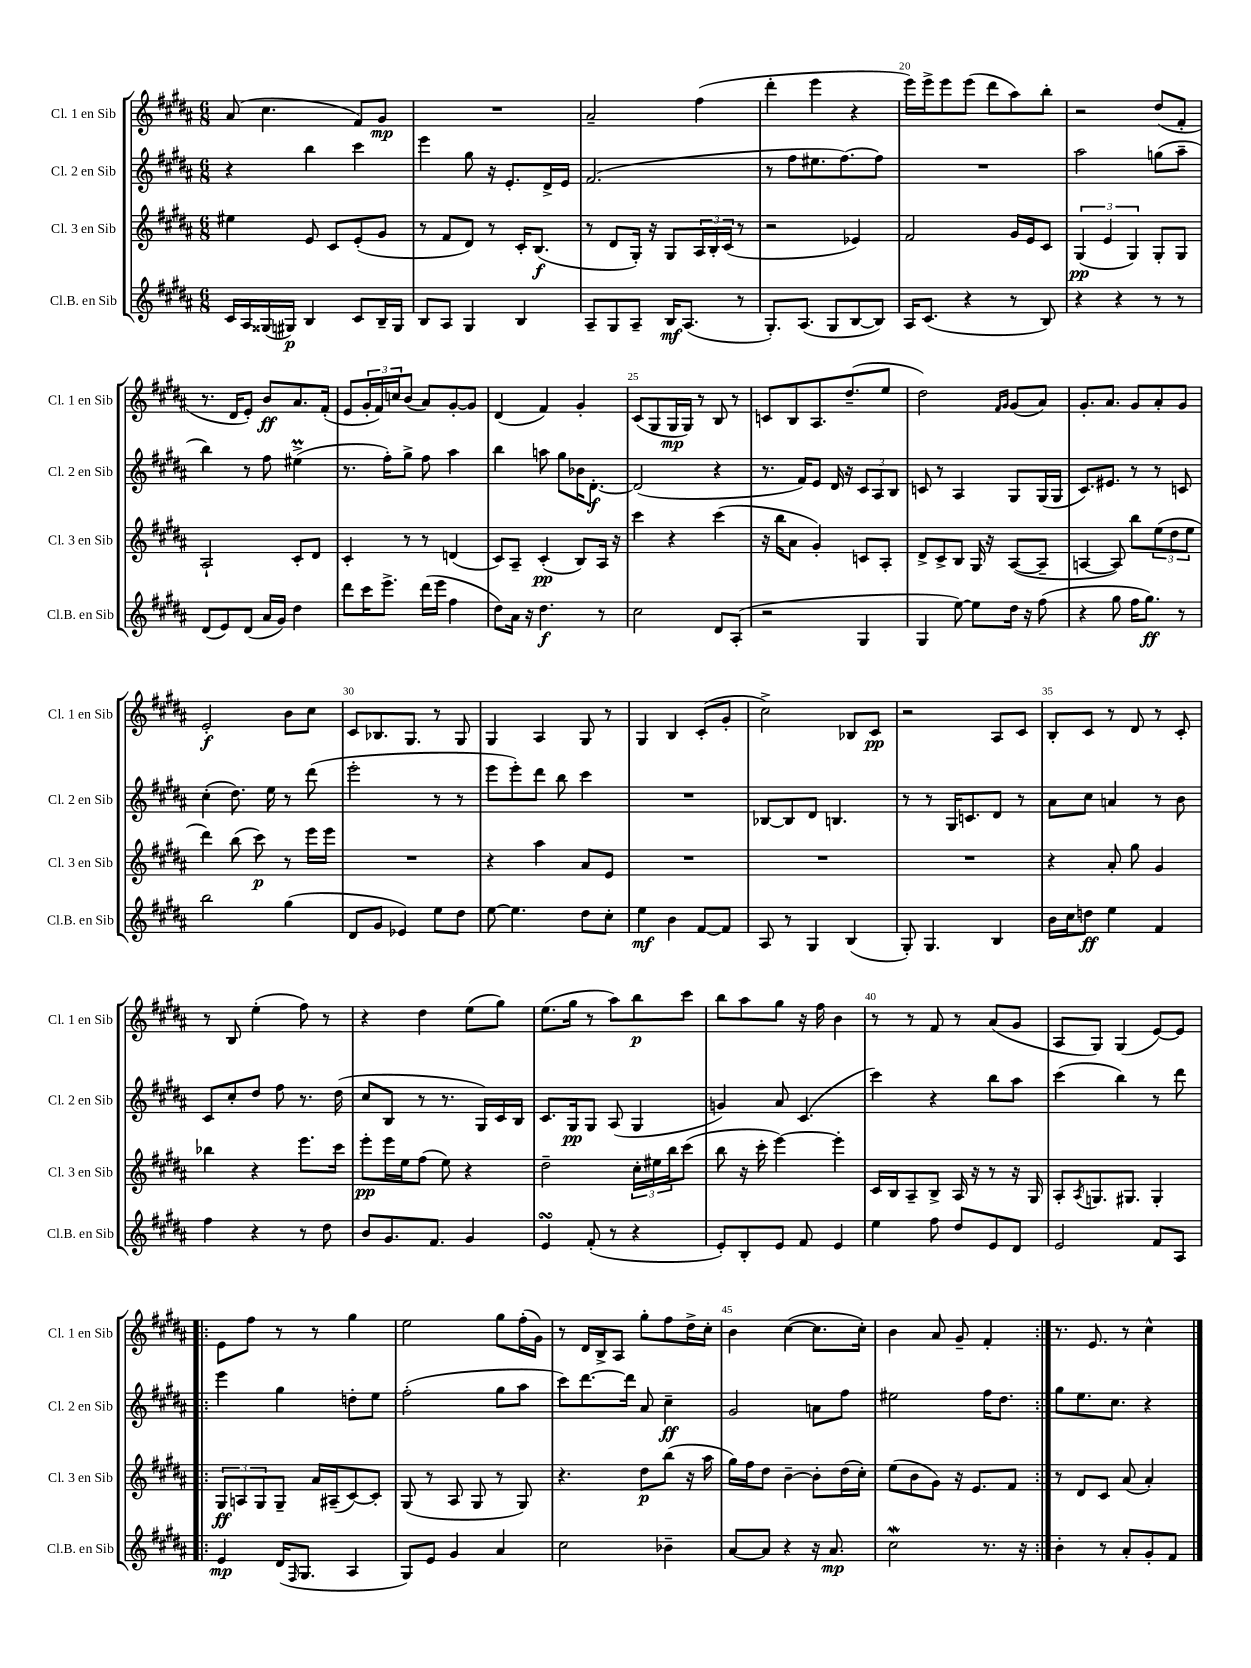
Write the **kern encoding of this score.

**kern	**kern	**kern	**kern
*staff4	*staff3	*staff2	*staff1
*clefG2	*clefG2	*clefG2	*clefG2
*k[f#c#g#d#a#]	*k[f#c#g#d#a#]	*k[f#c#g#d#a#]	*k[f#c#g#d#a#]
*M6/8	*M6/8	*M6/8	*M6/8
16c#	4ee#	4r	(8a#
16A#	.	.	.
(16G##	.	.	4.cc#
16G#)	.	.	.
4B	8e	4bb	.
.	8c#	.	.
8c#	(8e'	4ccc#	8f#)
16B~	8g#	.	8g#
16G#	.	.	.
=	=	=	=
8B	8r	4eee	2.r
8A#	8f#	.	.
4G#	8d#)	8gg#	.
.	8r	16r	.
.	.	8.e'	.
4B	16c#'	.	.
.	(8.B	.	.
.	.	16d#^	.
.	.	16e	.
=	=	=	=
8A#~	8r	(2.f#	2a#~
8G#	8d#	.	.
8A#~	16G#')	.	.
.	16r	.	.
16B	8G#	.	.
(8.A#	.	.	.
.	24A#	.	(4ff#
.	24B'	.	.
.	(24c#	.	.
8r	8r	.	.
=	=	=	=
8.G#')	2r	8r	4ddd#'
.	.	8ff#	.
(8.A#	.	.	.
.	.	8.ee#	4eee
8G#	.	.	.
.	.	[8.ff#)	.
[8B	4e-)	.	4r
8B])	.	8ff#]	.
=	=	=	=
16A#	2f#	2.r	16eee)
(8.c#	.	.	16eee^
.	.	.	8eee
4r	.	.	(8eee
.	.	.	8ddd#
8r	16g#	.	8aa#)
.	16e	.	.
8B)	8c#	.	8bb'
=	=	=	=
4r	(6G#	2aa#	2r
.	6e	.	.
4r	.	.	.
.	6G#)	.	.
8r	8G#'	(8gg	(8dd#
8r	8G#	8aa#~	8f#'
=	=	=	=
(8d#	2A#`	4bb)	8.r
8e)	.	.	.
.	.	.	16d#
(8d#	.	8r	8e')
16a#	.	8ff#	8b
16g#)	.	.	.
4dd#	8c#'	(4ee#^	8.a#
.	8d#	.	.
.	.	.	(16f#'
=	=	=	=
8ddd#	4c#'	8.r	8e
16ccc#	.	.	24g#'
.	.	.	24f#)
8.eee^	.	16ff#')	.
.	.	.	24cc
.	8r	8gg#^	(8b
(16ddd#	8r	8ff#	8a#)
16eee	.	.	.
4ff#	(4d	4aa#	[8g#'
.	.	.	8g#]
=	=	=	=
8dd#)	8c#)	4bb	(4d#
16a#	8A#~	.	.
16r	.	.	.
4.dd#	(4c#'	8aa	4f#)
.	.	8gg#	.
.	8B)	16b-	4g#'
.	.	[8.d#'	.
8r	16A#	.	.
.	16r	.	.
=	=	=	=
2cc#	4ccc#	(2d#]	(8c#
.	.	.	8G#
.	4r	.	16G#
.	.	.	16G#)
.	.	.	8r
8d#	(4ccc#	4r	8B
(8A#'	.	.	8r
=	=	=	=
2r	16r	8.r	8c
.	16bb	.	.
.	8a#	.	8B
.	.	16f#)	.
.	4g#')	8e	8.A#
.	.	16d#	.
.	.	16r	(8.dd#~
4G#	8c	12c#	.
.	.	12A#	.
.	8A#'	.	8ee
.	.	12B	.
=	=	=	=
4G#	8d#^	8c	2dd#)
.	8c#^	8r	.
[8ee)	8B	4A#	.
8ee]	16G#	.	.
.	16r	.	.
.	.	.	16qqf#
.	.	.	16qqg#
16dd#	([8A#	8G#	(8g#
16r	.	.	.
(8ff#	8A#~]	(16G#	8a#)
.	.	16G#	.
=	=	=	=
4r	[4A	8.c#)	8.g#'
.	.	8.e#	8.a#
8gg#	8A])	.	.
16ff#	8bb	8r	8g#
8.gg#)	.	.	.
.	(12ee	8r	8a#'
.	12dd#	.	.
8r	.	8c	8g#
.	12ee	.	.
=	=	=	=
2bb	4ddd#)	(4cc#'	2e'
.	(8bb	8.dd#)	.
.	8ccc#)	.	.
.	.	16ee	.
(4gg#	8r	8r	8b
.	16eee	(8ddd#	8cc#
.	16eee	.	.
=	=	=	=
8d#	2.r	2eee'	8c#
8g#	.	.	8.B-
4e-)	.	.	.
.	.	.	8.G#
8ee	.	8r	8r
8dd#	.	8r	8G#
=	=	=	=
[8ee	4r	8eee	4G#
4.ee]	.	8eee')	.
.	4aa#	8ddd#	4A#
.	.	8bb	.
8dd#	8a#	4ccc#	8G#
8cc#'	8e	.	8r
=	=	=	=
4ee	2.r	2.r	4G#
4b	.	.	4B
[8f#	.	.	(8c#'
8f#]	.	.	8g#'
=	=	=	=
8A#	2.r	[8B-	2cc#^)
8r	.	8B-]	.
4G#	.	8d#	.
.	.	4.B	.
(4B	.	.	8B-
.	.	.	8c#
=	=	=	=
8G#')	2.r	8r	2r
4.G#	.	8r	.
.	.	16G#	.
.	.	8.c	.
4B	.	8d#	8A#
.	.	8r	8c#
=	=	=	=
16b	4r	8a#	8B'
16cc#	.	.	.
8dd	.	8cc#	8c#
4ee	8a#'	4a	8r
.	8gg#	.	8d#
4f#	4g#	8r	8r
.	.	8b	8c#'
=	=	=	=
4ff#	4bb-	8c#	8r
.	.	8cc#'	8B
4r	4r	8dd#	(4ee'
.	.	8ff#	.
8r	8.eee	8.r	8ff#)
8dd#	.	.	8r
.	16ccc#	(16dd#	.
=	=	=	=
8b	8eee'	8cc#	4r
8.g#	16eee	8B	.
.	16ee	.	.
.	(8ff#	8r	4dd#
8.f#	.	.	.
.	8ee)	8.r	.
4g#	4r	.	(8ee
.	.	16G#)	.
.	.	16c#	8gg#)
.	.	16B	.
=	=	=	=
4e	2dd#~	8.c#	(8.ee
.	.	16G#	16gg#
(8f#'	.	8G#	8r
8r	.	(8A#	8aa#)
4r	24cc#'	4G#	8bb
.	24ee#	.	.
.	24bb	.	.
.	(8ccc#	.	8ccc#
=	=	=	=
8e')	8bb	4g)	8bb
8B'	16r	.	8aa#
.	16ccc#'	.	.
8e	[4eee)	8a#	8gg#
8f#	.	(4.c#	16r
.	.	.	16ff#
4e	4eee']	.	4b
=	=	=	=
4ee	16c#	4ccc#)	8r
.	16B	.	.
.	8A#~	.	8r
8ff#	8B^	4r	8f#
8dd#	16A#	.	8r
.	16r	.	.
8e	8r	8bb	(8a#
8d#	16r	8aa#	8g#
.	16G#	.	.
=	=	=	=
2e	8A#'	(4ccc#	8A#
.	8qA#	.	.
.	8.G	.	8G#)
.	.	4bb)	(4G#
.	8.G#	.	.
8f#	4G#'	8r	[8e)
8A#	.	8ddd#	8e]
=!|:	=!|:	=!|:	=!|:
4e	12G#	4eee	8e
.	12A	.	.
.	.	.	8ff#
.	12G#	.	.
(16d#	8G#~	4gg#	8r
16qqF#	.	.	.
8.G#	.	.	.
.	16a#	.	8r
.	(16A#~	.	.
4A#	[8c#)	8dd'	4gg#
.	8c#']	8ee	.
=	=	=	=
8G#)	(8G#	(2ff#'	2ee
8e	8r	.	.
4g#	8A#	.	.
.	8G#	.	.
4a#	8r	8gg#	8gg#
.	8G#)	8aa#	(16ff#'
.	.	.	16g#)
=	=	=	=
2cc#	4.r	8ccc#)	8r
.	.	[8.ddd#	16d#
.	.	.	16B^
.	.	.	8A#
.	.	16ddd#]	.
.	8dd#	8a#	8gg#'
4b-~	(8bb	4cc#~	8ff#
.	16r	.	16dd#^
.	16aa#	.	16cc#'
=	=	=	=
[8a#	16gg#)	2g#	4b
.	16ff#	.	.
8a#]	8dd#	.	.
4r	[4b~	.	([4cc#
16r	8b']	8a	8.cc#]
8.a#	.	.	.
.	(16dd#	8ff#	.
.	16cc#')	.	16cc#')
=	=	=	=
2cc#	(8ee	2ee#	4b
.	8b	.	.
.	8g#)	.	8a#
.	16r	.	8g#~
.	8.e	.	.
8.r	.	16ff#	4f#'
.	.	8.dd#	.
.	8f#	.	.
16r	.	.	.
=:|!	=:|!	=:|!	=:|!
4b'	8r	8gg#	8.r
.	8d#	8.ee	.
.	.	.	8.e
8r	8c#	.	.
.	.	8.cc#	.
8a#'	(8a#	.	8r
8g#'	4a#')	4r	4cc#^^
8f#	.	.	.
==	==	==	==
*-	*-	*-	*-
